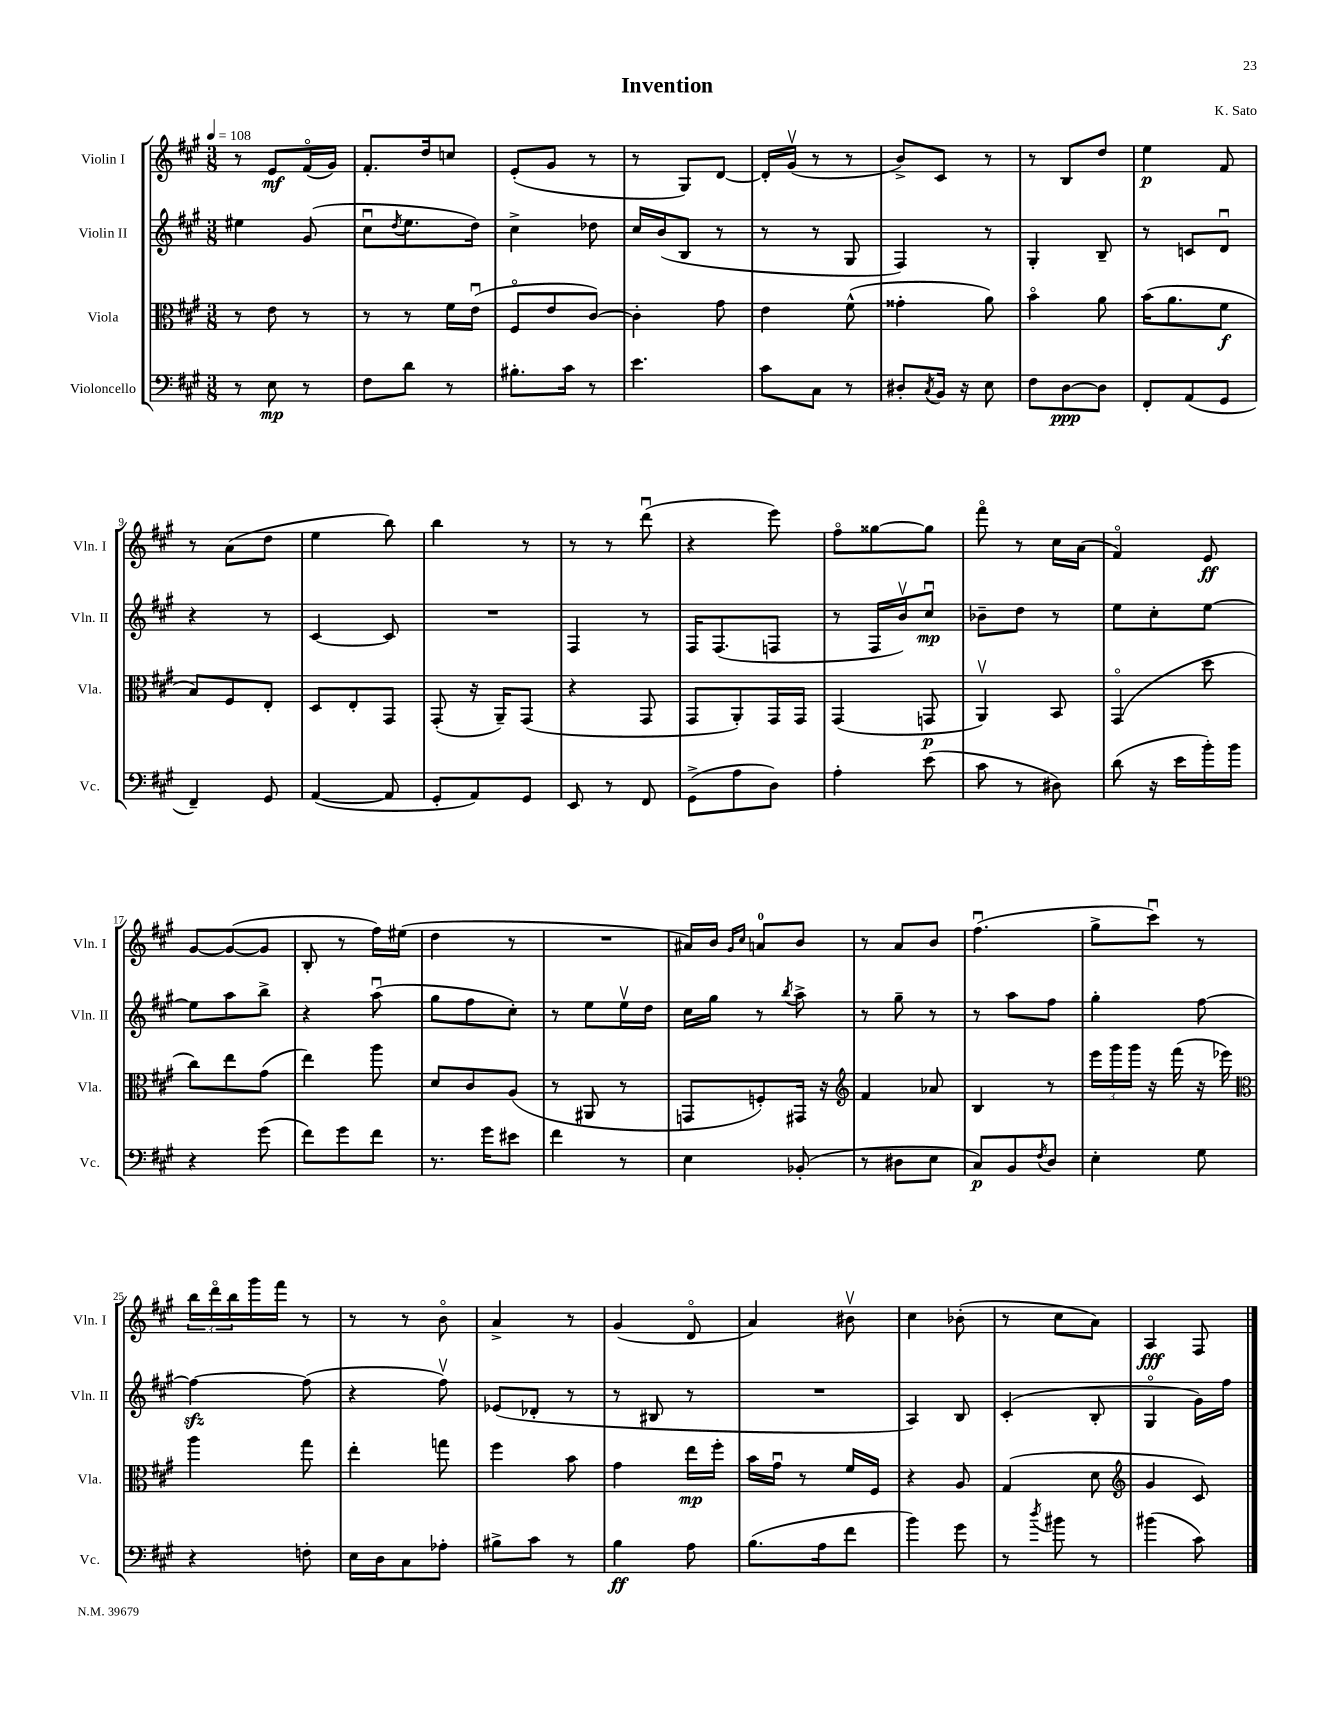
\header { title = "Invention" composer = "K. Sato" }
<<
\new StaffGroup <<
\new Staff = "s0" \with { instrumentName = "Violin I" shortInstrumentName = "Vln. I" } {
    \clef treble \key a \major \numericTimeSignature \time 3/8 \tempo 4 = 108
    r8 e'8\mf fis'16\flageolet( gis'16) |
    fis'8.-. d''16 c''8 |
    e'8-.( gis'8 r8 |
    r8 gis8) d'8~ |
    d'16-. gis'16\upbow( r8 r8 |
    b'8->) cis'8 r8 |
    r8 b8 d''8 |
    e''4\p fis'8 |
    r8 a'8( d''8 |
    e''4 b''8) |
    b''4 r8 |
    r8 r8 d'''8\downbow( |
    r4 e'''8) |
    fis''8\flageolet gisis''8~ gisis''8 |
    fis'''8\flageolet r8 cis''16 a'16( |
    fis'4\flageolet) e'8\ff |
    gis'8~ gis'8~( gis'8 |
    b8-. r8 fis''16) eis''16( |
    d''4 r8 |
    R4. |
    ais'16) b'16 \grace { gis'16 cis''16 } a'8-0 b'8 |
    r8 a'8 b'8 |
    fis''4.\downbow( |
    gis''8-> cis'''8\downbow) r8 |
    \tuplet 3/2 { b''16 d'''16\flageolet b''16 } gis'''16 fis'''16 r8 |
    r8 r8 b'8\flageolet |
    a'4-> r8 |
    gis'4( d'8\flageolet |
    a'4) bis'8\upbow |
    cis''4 bes'8-.( |
    r8 cis''8 a'8) |
    a4\fff fis8 \bar "|." |
}
\new Staff = "s1" \with { instrumentName = "Violin II" shortInstrumentName = "Vln. II" } {
    \clef treble \key a \major \numericTimeSignature \time 3/8
    eis''4 gis'8( |
    cis''8\downbow \acciaccatura { d''8 } e''8. d''16) |
    cis''4-> des''8 |
    cis''16 b'16( b8 r8 |
    r8 r8 gis8 |
    fis4) r8 |
    gis4-. b8-- |
    r8 c'8 d'8\downbow |
    r4 r8 |
    cis'4~ cis'8 |
    R4. |
    fis4 r8 |
    fis16 fis8.( f8 |
    r8 fis16 b'16\upbow) cis''8\downbow\mp |
    bes'8-- d''8 r8 |
    e''8 cis''8-. e''8~ |
    e''8 a''8 b''8-> |
    r4 a''8\downbow( |
    gis''8 fis''8 cis''8-.) |
    r8 e''8 e''16\upbow d''16 |
    cis''16 gis''16 r8 \acciaccatura { b''8 } a''8-> |
    r8 gis''8-- r8 |
    r8 a''8 fis''8 |
    gis''4-. fis''8~ |
    fis''4~\sfz fis''8( |
    r4 fis''8\upbow) |
    ees'8( des'8-. r8 |
    r8 bis8 r8 |
    R4. |
    a4) b8 |
    cis'4-.( b8-. |
    gis4\flageolet gis'16) fis''16 \bar "|." |
}
\new Staff = "s2" \with { instrumentName = "Viola" shortInstrumentName = "Vla." } {
    \clef alto \key a \major \numericTimeSignature \time 3/8
    r8 e'8 r8 |
    r8 r8 fis'16 e'16\downbow( |
    fis8\flageolet e'8 cis'8~) |
    cis'4-. gis'8 |
    e'4 fis'8-^( |
    gisis'4-. a'8) |
    b'4\flageolet a'8 |
    b'16( a'8. fis'8\f |
    b8) fis8 e8-. |
    d8 e8-. gis,8 |
    gis,8-.( r16 a,16--) gis,8( |
    r4 gis,8 |
    gis,8 a,8-.) gis,16 gis,16 |
    gis,4( g,8\p |
    a,4\upbow) b,8 |
    gis,4\flageolet( d''8 |
    cis''8) e''8 gis'8( |
    e''4) a''8 |
    d'8 cis'8 a8( |
    r8 ais,8 r8 |
    g,8 f8-.) gis,16 r16 |
    \clef treble fis'4 aes'8 |
    b4 r8 |
    \tuplet 3/2 { e'''16 gis'''16 gis'''16 } r16 fis'''16( r16 ees'''16) |
    \clef alto a''4 gis''8 |
    e''4-. g''8 |
    fis''4 b'8 |
    gis'4 e''16\mp fis''16-. |
    b'16 gis'16\downbow r8 fis'16 fis16 |
    r4 a8 |
    gis4( d'8 |
    \clef treble gis'4 cis'8) \bar "|." |
}
\new Staff = "s3" \with { instrumentName = "Violoncello" shortInstrumentName = "Vc." } {
    \clef bass \key a \major \numericTimeSignature \time 3/8
    r8 e8\mp r8 |
    fis8 d'8 r8 |
    bis8.-. cis'16 r8 |
    e'4. |
    cis'8 cis8 r8 |
    dis8-. \acciaccatura { cis8 } b,16 r16 e8 |
    fis8 d8~\ppp d8 |
    fis,8-. a,8( gis,8 |
    fis,4--) gis,8 |
    a,4~( a,8 |
    gis,8-. a,8) gis,8 |
    e,8 r8 fis,8 |
    gis,8->( a8 d8) |
    a4-. e'8( |
    cis'8 r8 dis8) |
    d'8( r16 e'16 b'16-.) b'16 |
    r4 gis'8( |
    fis'8) gis'8 fis'8 |
    r8. gis'16 eis'8 |
    fis'4 r8 |
    e4 bes,8-.( |
    r8 dis8 e8 |
    cis8\p) b,8 \acciaccatura { fis8 } d8 |
    e4-. gis8 |
    r4 f8-. |
    e16 d16 cis8 aes8-. |
    bis8-> cis'8 r8 |
    b4\ff a8 |
    b8.( a16 fis'8 |
    b'4) gis'8 |
    r8 \acciaccatura { d''8 } bis'8 r8 |
    bis'4( cis'8) \bar "|." |
}
>>
>>
